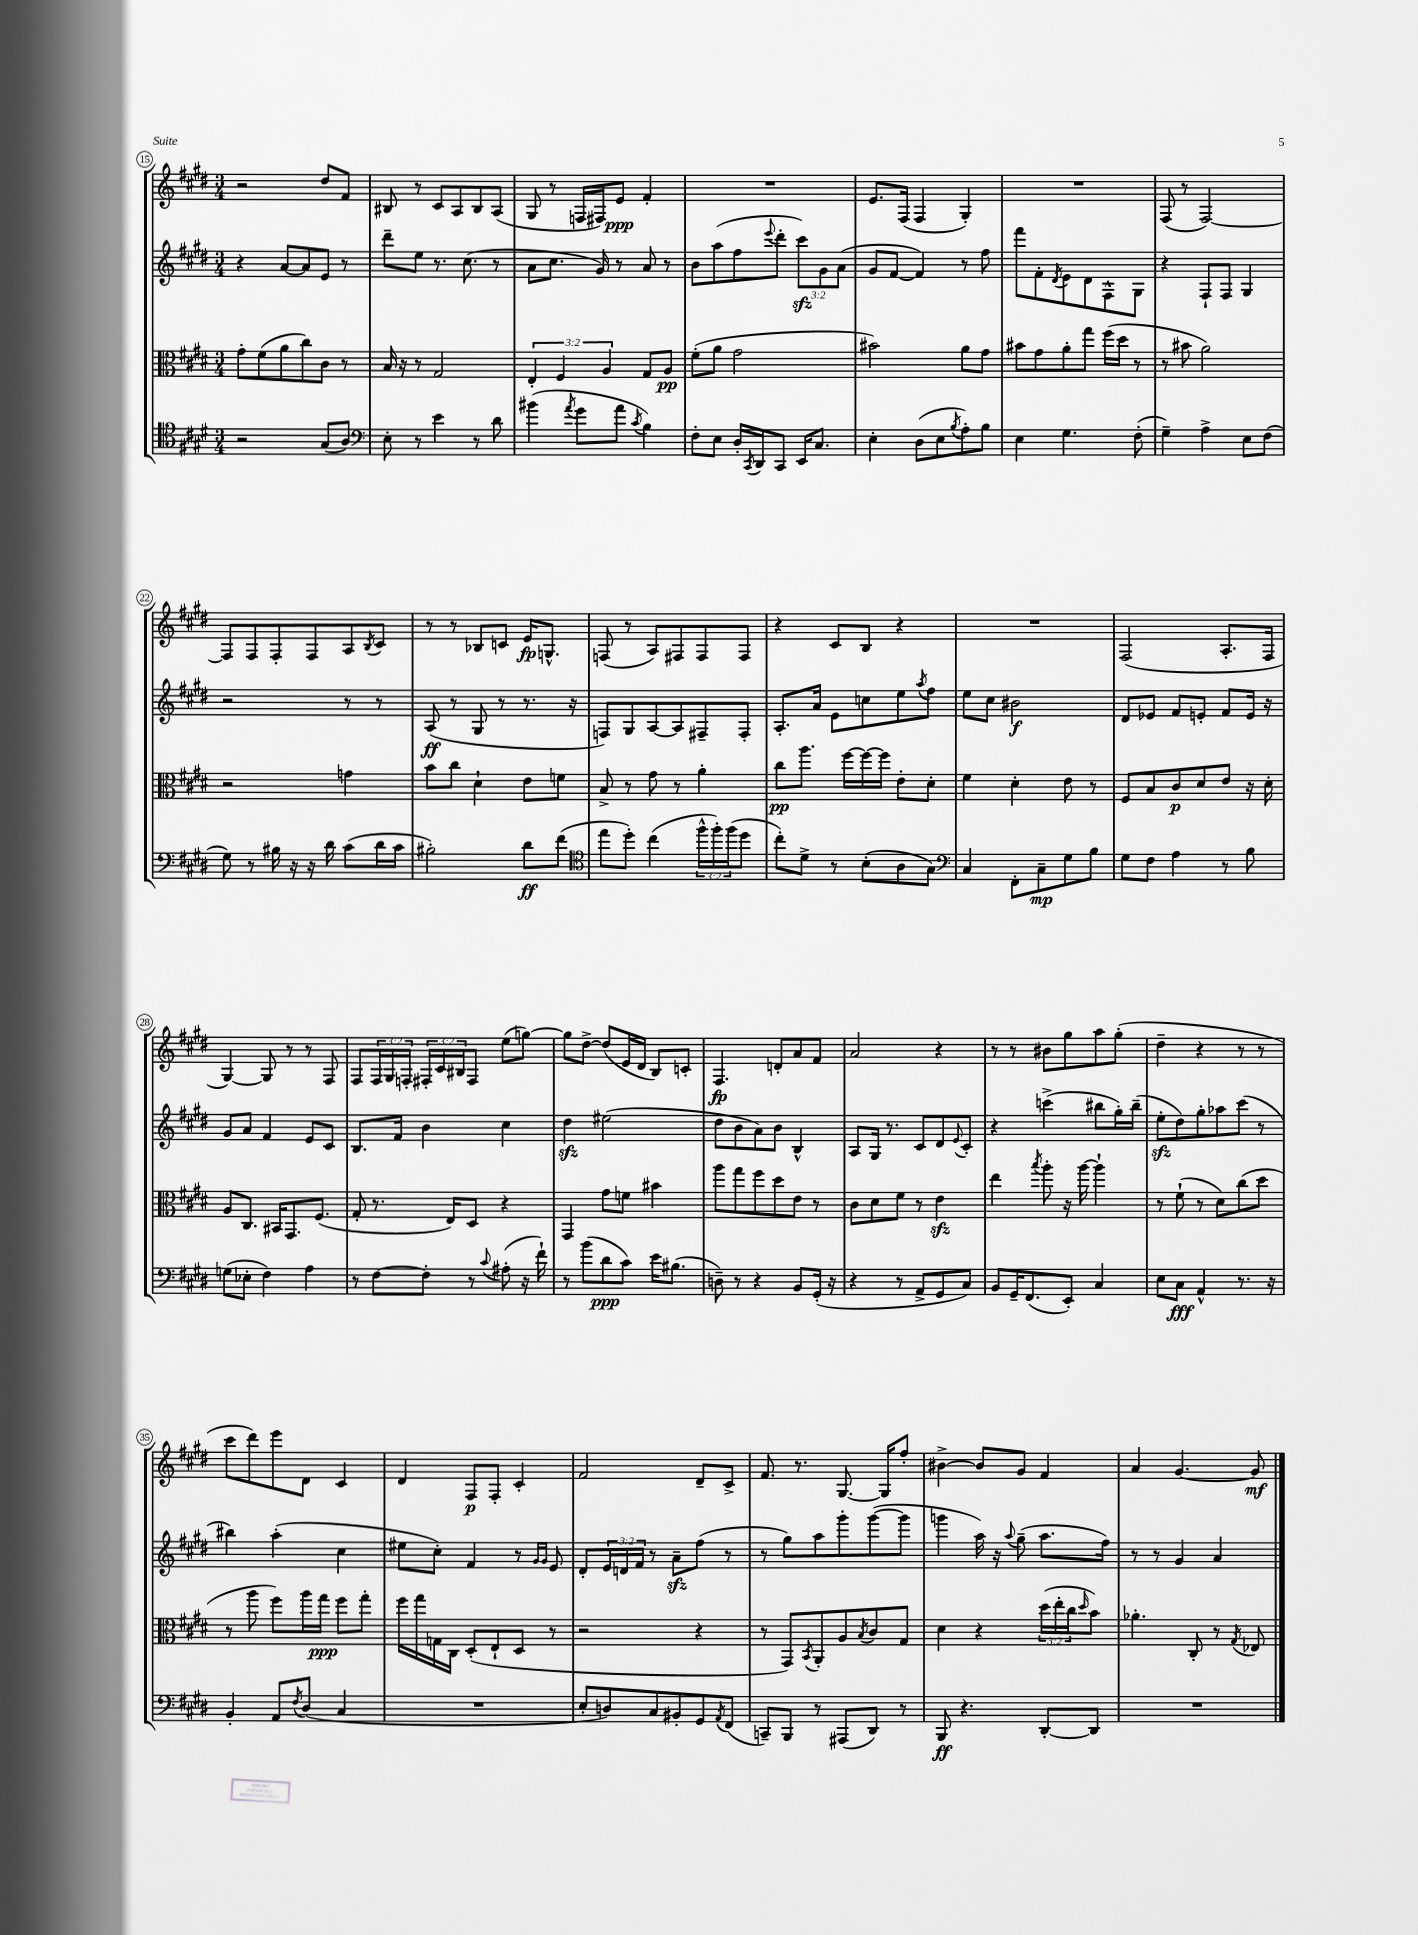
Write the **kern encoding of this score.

**kern	**kern	**kern	**kern
*staff4	*staff3	*staff2	*staff1
*clefC4	*clefC3	*clefG2	*clefG2
*k[f#c#g#d#]	*k[f#c#g#d#]	*k[f#c#g#d#]	*k[f#c#g#d#]
*M3/4	*M3/4	*M3/4	*M3/4
2r	8g#'	4r	2r
.	(8f#	.	.
.	8a	[8a	.
.	8cc#)	8a]	.
(8G#	8c#	8e	8dd#
8A)	8r	8r	8f#
=	=	=	=
*clefF4	*	*	*
8E'	16B	8ddd#~	8B#
.	16r	.	.
8r	8r	8ee	8r
4e	2G#	8.r	8c#
.	.	.	8A
.	.	(8.cc#	.
8r	.	.	8B#
8d#	.	8r	(8A
=	=	=	=
(4b#	6E'	8a	8G#
.	.	8.cc#	8r
.	6F#	.	.
8qa	.	.	.
8g#	.	.	16F
.	.	16g#)	16F#)
.	6A	.	.
8a	.	8r	8e
8qc#	.	.	.
4B)	8G#	8a	4f#'
.	8A	8r	.
=	=	=	=
8F#'	(8f#'	8b	2.r
8E	8a	(8aa	.
16D#'	2g#	8ff#	.
8qCC#	.	.	.
16DD#	.	.	.
.	.	8qqeee	.
8CC#	.	8ddd#'	.
16EE	.	12ccc#)	.
8.C#	.	.	.
.	.	12g#	.
.	.	(12a	.
=	=	=	=
4E'	2b#)	8g#	8.e
.	.	[8f#	.
.	.	.	(16F#
(8D#	.	4f#])	4F#
8E	.	.	.
8qB	.	.	.
8A')	8a	8r	4G#')
8B	8g#	8ff#	.
=	=	=	=
4E	8b#	8fff#	2.r
.	8g#	8f#'	.
.	.	8qd#	.
4.G#	8a'	8e	.
.	8gg#	8d#	.
.	(16ff#	8F#^^	.
.	16dd#	.	.
(8F#'	8r	8G#	.
=	=	=	=
4G#~)	8r	4r	(8F#
.	8b#	.	8r
4A^	2a)	8F#`	[2F#)
.	.	8F#	.
8E	.	4G#	.
(8F#	.	.	.
=	=	=	=
8G#)	2r	2r	8F#]
8r	.	.	8F#
16B#	.	.	8F#'
16r	.	.	.
16r	.	.	8F#
16d#	.	.	.
(8c#	4g	8r	8A
.	.	.	8qB
16d#	.	8r	8c#
16c#	.	.	.
=	=	=	=
2B#')	8b	(8A	8r
.	8cc#	8r	8r
.	4d#`	8G#	8B-
.	.	8r	8c
8d#	8e	8.r	16e
.	.	.	8.G^^
(8f#	8f	.	.
.	.	16r	.
=	=	=	=
*clefC4	*	*	*
8ee	8B^	8F)	(8F
8dd#')	8r	8G#	8r
(4cc#	8g#	[8A	8A)
.	8r	8A]	8F#
24ff#^^	4a'	8F#~	8F#
24ff#')	.	.	.
(24ff#	.	.	.
8dd#	.	8F#'	8F#
=	=	=	=
8cc#')	8cc#	8.A'	4r
8d#^	8.aa	.	.
.	.	16a	.
8r	.	8e	8c#
.	[16ff#	.	.
(8B'	16ff#_	8cc	8B
.	16ff#]	.	.
8A	8e'	8ee	4r
.	.	8qaa	.
8G#)	8d#'	8ff#	.
=	=	=	=
*clefF4	*	*	*
4C#	4f#	8ee	2.r
.	.	8cc#	.
8FF#'	4d#'	2b#	.
8C#~	.	.	.
8G#	8e	.	.
8B	8r	.	.
=	=	=	=
8G#	8F#	8d#	(2F#
8F#	8B	8e-	.
4A	8c#	8f#	.
.	8d#	8e'	.
8r	8e	8f#	8.A'
8B	16r	16e	.
.	16d#'	16r	16F#
=	=	=	=
(8G	8A	8g#	[4G#)
8E-'	8.C#	8a	.
4F#)	.	4f#	8G#]
.	16BB#	.	.
.	8.GG#	.	8r
4A	.	8e	8r
.	(8.F#	.	.
.	.	8c#	8F#
=	=	=	=
8r	8G#'	8.B	8F#
[8F#	8.r	.	24F#
.	.	.	24G#
.	.	16f#	.
.	.	.	24F'
8F#']	.	4b	24F#'
.	.	.	24c#
.	16E)	.	.
.	.	.	24B#
8r	8D#	.	8F#
8qqc#	.	.	.
(8A#'	4r	4cc#	(8ee
16r	.	.	[8gg)
16f#`)	.	.	.
=	=	=	=
8r	4GG#	4dd#	8gg]
(8b	.	.	[8dd#^
8d#	8g#	(2ee#	(8dd#]
8c#)	8f	.	16e
.	.	.	16d#
16e	4b#	.	8B)
(8.B#	.	.	.
.	.	.	8c'
=	=	=	=
8D~)	8aa	8dd#	4.F#
8r	8gg#	8b	.
4r	8ff#	8a)	.
.	8dd#	8b	8d'
8BB	8e	4B^^	8a
(16GG#'	8r	.	8f#
16r	.	.	.
=	=	=	=
4r	8c#	8A	2a
.	8d#	16G#	.
.	.	8.r	.
8r	8f#	.	.
8AA^	8r	8c#	.
8GG#	4e	8d#	4r
.	.	8qqe	.
8C#)	.	8c#'	.
=	=	=	=
8BB	4ee	4r	8r
16GG#~	.	.	8r
(8.FF#	.	.	.
.	8qbb	.	.
.	8aa'	(4ccc^	8b#
8EE')	16r	.	8gg#
.	[16aa	.	.
4C#	4aa`]	8bb#	8aa
.	.	16gg#')	(8gg#'
.	.	(16bb#~	.
=	=	=	=
8E	8r	8ee'	4dd#~
8C#	(8f#`	8dd#)	.
4AA^^	8r	8gg#'	4r
.	8d#)	8aa-	.
8.r	(8cc#	(8ccc#	8r
.	8dd#	8r	8r
16r	.	.	.
=	=	=	=
4BB'	8r	4bb#)	8ccc#
.	8aa	.	8ddd#)
8AA	8ff#)	(4aa'	8eee
8qF#	.	.	.
(8D#	16aa	.	8d#
.	16gg#	.	.
4C#	8ff#	4cc#	4c#
.	8gg#'	.	.
=	=	=	=
2.r	16ff#	8ee#	4d#
.	16gg#	.	.
.	16G	8cc#')	.
.	16C#	.	.
.	(8D#'	4f#	8F#
.	8E`	.	8F#'
.	8D#	8r	4c#'
.	.	16qqg#	.
.	.	16qqg#	.
.	8r	8e	.
=	=	=	=
8E'	2r	8d#'	2f#
8D)	.	24e	.
.	.	24d	.
.	.	24f#	.
8C#	.	8r	.
8BB#'	.	8a~	.
8GG#	4r	(8ff#	8d#~
8qAA	.	.	.
(8FF#	.	8r	8c#^
=	=	=	=
8CC~)	8r	8r	8.f#
8BBB	8GG#)	8gg#)	.
.	.	.	8.r
.	8qBB	.	.
8r	8AA'	8aa	.
(8AAA#	8A	8ggg#'	[8.G#
.	8qB	.	.
8DD#)	8c#	([8ggg#	.
.	.	.	16G#]
8r	8G#	8ggg#]	8ff#'
=	=	=	=
8BBB	4d#	4ggg	[4b#^
4.r	.	.	.
.	4r	16aa)	8b#]
.	.	16r	.
.	.	8qqaa	.
.	.	(8gg#~	8g#
[8DD#'	(24dd#	8.aa	4f#
.	24ee'	.	.
.	24cc#	.	.
.	16qqdd#	.	.
8DD#]	8b)	.	.
.	.	16ff#)	.
=	=	=	=
2.r	4.a-'	8r	4a
.	.	8r	.
.	.	4g#	[4.g#
.	8C#'	.	.
.	8r	4a	.
.	8qG#	.	.
.	8E-	.	8g#]
==	==	==	==
*-	*-	*-	*-
